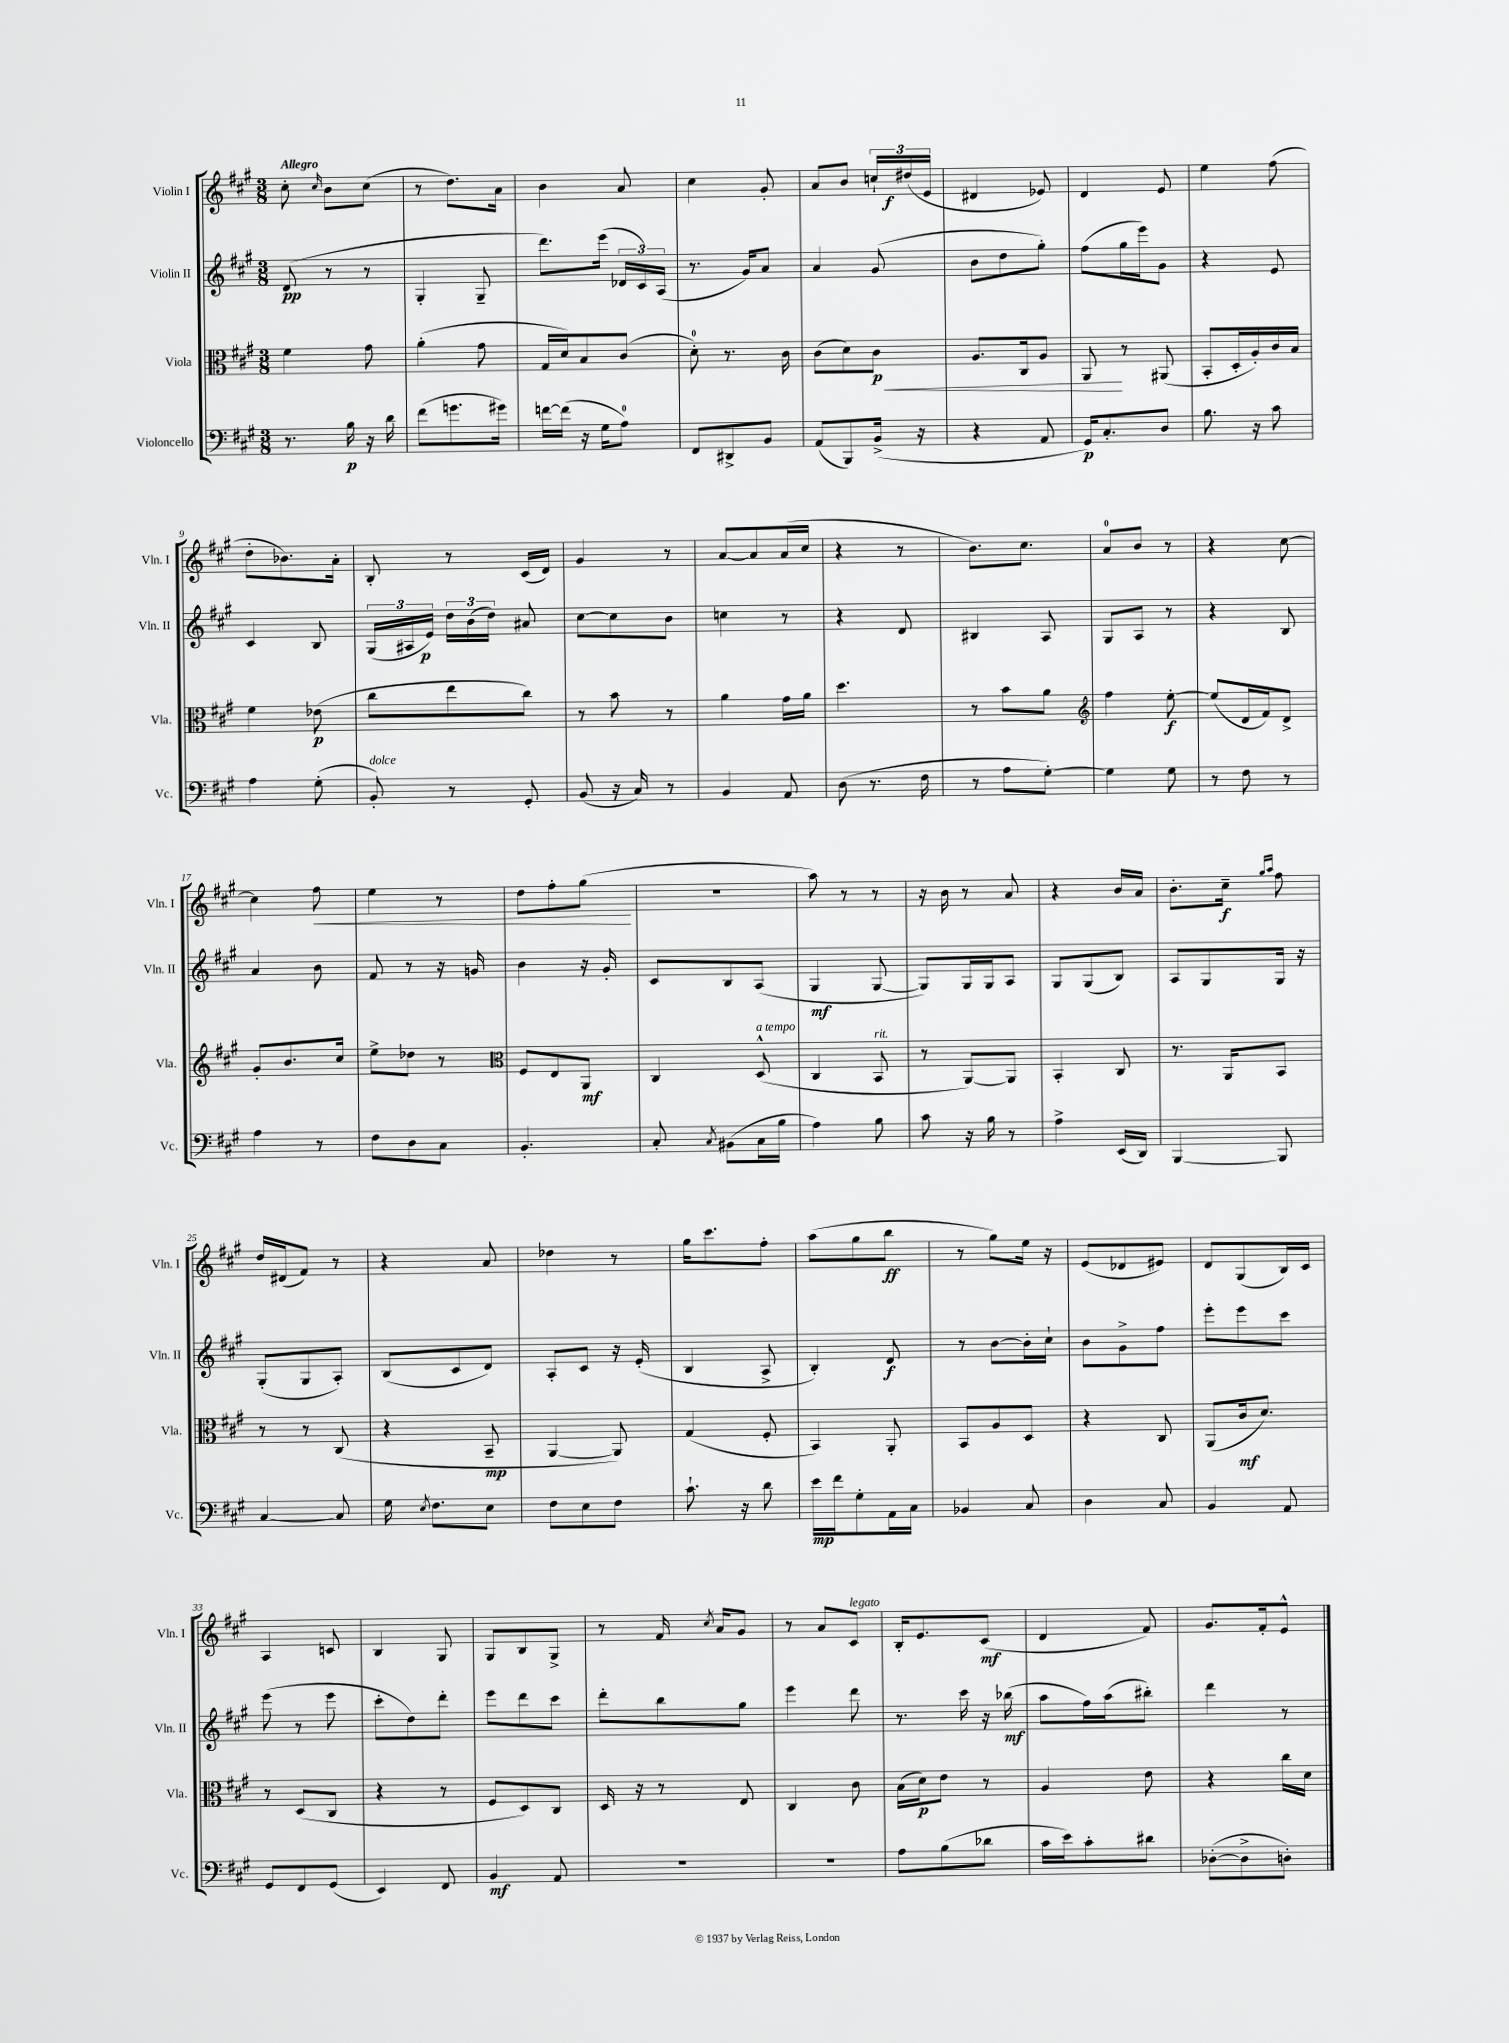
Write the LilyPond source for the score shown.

<<
\new StaffGroup <<
\new Staff = "s0" \with { instrumentName = "Violin I" shortInstrumentName = "Vln. I" } {
    \clef treble \key a \major \numericTimeSignature \time 3/8 \tempo "Allegro"
    \autoBeamOff cis''8-. \grace { cis''16 } b'8[ cis''8]( |
    r8 d''8.[) a'16] |
    b'4 a'8 |
    cis''4 gis'8-. |
    a'8[ b'8] \tuplet 3/2 { c''16[-! dis''16\f( e'16] } |
    dis'4 ees'8) |
    d'4 e'8 |
    e''4 fis''8( |
    d''8[-. bes'8.) a'16]-. |
    b8-. r8 cis'16[( d'16]) |
    gis'4 r8 |
    a'8[~ a'8 a'16( cis''16] |
    r4 r8 |
    b'8.[) cis''8.] |
    a'8[-0 b'8] r8 |
    r4 cis''8~ |
    cis''4 fis''8\< |
    e''4 r8 |
    d''8[ fis''8-. gis''8]\!( |
    R4. |
    a''8) r8 r8 |
    r16 b'16 r8 a'8 |
    r4 b'16[ a'16] |
    b'8.[-. cis''16]--\f \grace { gis''16[ a''16] } fis''8 |
    d''16[ dis'16( fis'8]) r8 |
    r4 a'8 |
    des''4 r8 |
    gis''16[ cis'''8. fis''8]-. |
    a''8[( gis''8 b''8]\ff |
    r8 gis''8[) e''16] r16 |
    e'8[( des'8 eis'8]) |
    d'8[ gis8( b16) cis'16] |
    a4 c'8 |
    b4 gis8 |
    gis8[ b8 gis8]-> |
    r8 fis'16 \acciaccatura { cis''8 } a'16[ gis'8] |
    r8 a'8[ cis'8]^\markup { \italic "legato" } |
    b16[-. e'8. cis'8]\mf( |
    d'4 fis'8) |
    gis'8.[ fis'16-. e'8]-^ \bar "|." |
}
\new Staff = "s1" \with { instrumentName = "Violin II" shortInstrumentName = "Vln. II" } {
    \clef treble \key a \major \numericTimeSignature \time 3/8
    \autoBeamOff d'8\pp( r8 r8 |
    gis4-. gis8-- |
    d'''8.[) e'''16]( \tuplet 3/2 { des'16[ cis'16) a16]( } |
    r8. gis'16[) a'8] |
    a'4 gis'8( |
    b'8[ d''8 gis''8]-.) |
    fis''8[( gis''16 e'''16) gis'8] |
    r4 e'8 |
    cis'4 b8 |
    \tuplet 3/2 { gis16[( ais16 e'16]\p) } \tuplet 3/2 { d''16[ b'16( d''16]) } ais'8 |
    cis''8[~ cis''8 b'8] |
    c''4 r8 |
    r4 d'8 |
    bis4 a8 |
    gis8[ a8] r8 |
    r4 b8 |
    a'4 b'8 |
    fis'8 r8 r16 g'16 |
    b'4 r16 gis'16-. |
    cis'8[ b8 a8]( |
    gis4\mf gis8~ |
    gis8[) gis16 gis16 a8] |
    gis8[ gis8( b8]) |
    a8[ gis8 gis16] r16 |
    gis8[-.( gis8 a8]-.) |
    b8[( cis'8 d'8]) |
    a8[-. cis'8] r16 e'16-.( |
    b4 a8-> |
    b4-.) d'8\f |
    r8 b'8[~ b'16-. cis''16]-! |
    b'8[ gis'8-> fis''8] |
    e'''8[-. e'''8 cis'''8] |
    e'''8( r8 e'''8 |
    cis'''8[-. d''8) d'''8]-. |
    e'''8[ d'''8 cis'''8] |
    d'''8[-. b''8 gis''8] |
    e'''4 d'''8 |
    r8. cis'''16 r16 bes''16\mf( |
    a''8[ fis''16) a''16( bis''8]-.) |
    d'''4 r8 \bar "|." |
}
\new Staff = "s2" \with { instrumentName = "Viola" shortInstrumentName = "Vla." } {
    \clef alto \key a \major \numericTimeSignature \time 3/8
    \autoBeamOff fis'4 gis'8 |
    a'4-.( gis'8 |
    gis16[ d'16) b8 cis'8]( |
    d'8-0-.) r8. cis'16 |
    cis'8[( d'8) cis'8]\p\< |
    a8.[ cis16 a8] |
    a,8\! r8 ais,8( |
    b,8[-. d16-. a16-.) cis'16 b16] |
    fis'4 ees'8\p( |
    cis''8[ e''8 cis''8]) |
    r8 b'8 r8 |
    a'4 gis'16[ a'16] |
    d''4. |
    r8 b'8[ a'8] |
    \clef treble fis''4 e''8~-.\f |
    e''8[( d'16 fis'16) d'8]-> |
    gis'8[-. b'8. cis''16] |
    e''8[-> des''8] r8 |
    \clef alto fis8[ e8 a,8]\mf |
    cis4 d8-^^\markup { \italic "a tempo" }( |
    cis4 b,8^\markup { \italic "rit." } |
    r8 a,8[~) a,8] |
    b,4-. cis8 |
    r8. a,16[ b,8] |
    r8 r8 cis8( |
    r4 b,8--\mp |
    a,4~ a,8) |
    gis4( fis8-. |
    b,4) a,8-. |
    b,8[ a8 d8] |
    r4 cis8 |
    a,8[( cis'16\mf d'8.]) |
    r8 d8[( cis8] |
    r4 r8 |
    fis8[ d8) cis8] |
    d16 r16 r8 e8 |
    cis4 cis'8 |
    b16[( d'16\p) e'8] r8 |
    a4 e'8 |
    r4 cis''16[ d'16] \bar "|." |
}
\new Staff = "s3" \with { instrumentName = "Violoncello" shortInstrumentName = "Vc." } {
    \clef bass \key a \major \numericTimeSignature \time 3/8
    \autoBeamOff r8. b16\p r16 d'16 |
    fis'8[( g'8. gis'16]) |
    f'16[~ f'16]( r16 gis16[ a8]-0) |
    fis,8[ dis,8-> b,8] |
    a,8[( b,,8) b,16]->( r16 |
    r4 a,8 |
    gis,16[\p) cis8.-. d8] |
    b8. r16 cis'8 |
    a4 gis8-.( |
    b,8-.^\markup { \italic "dolce" }) r8 gis,8-. |
    b,8( r16 cis16) r8 |
    b,4 a,8 |
    d8( r8. fis16 |
    r8 a8[ gis8]~-.) |
    gis4 gis8 |
    r8 fis8 r8 |
    a4 r8 |
    fis8[ d8 cis8] |
    b,4.-. |
    cis8-. \acciaccatura { cis8 } bis,8[( cis16 b16] |
    a4) b8 |
    cis'8 r16 b16 r8 |
    a4-> e,16[( d,16]) |
    b,,4~ b,,8 |
    cis4~ cis8 |
    gis16 \acciaccatura { e8 } fis8.[ e8] |
    fis8[ e8 fis8] |
    cis'8.-! r16 d'8 |
    e'16[\mp fis'16 gis8-. a,16 cis16] |
    bes,4 cis8 |
    d4 cis8 |
    b,4 a,8 |
    gis,8[ fis,8 gis,8]( |
    e,4) fis,8 |
    b,4\mf a,8 |
    R4. |
    R4. |
    a8[ b8( des'8] |
    cis'16[ e'16) cis'8-. dis'8] |
    des8[~-.( des8-> d8]-.) \bar "|." |
}
>>
>>
